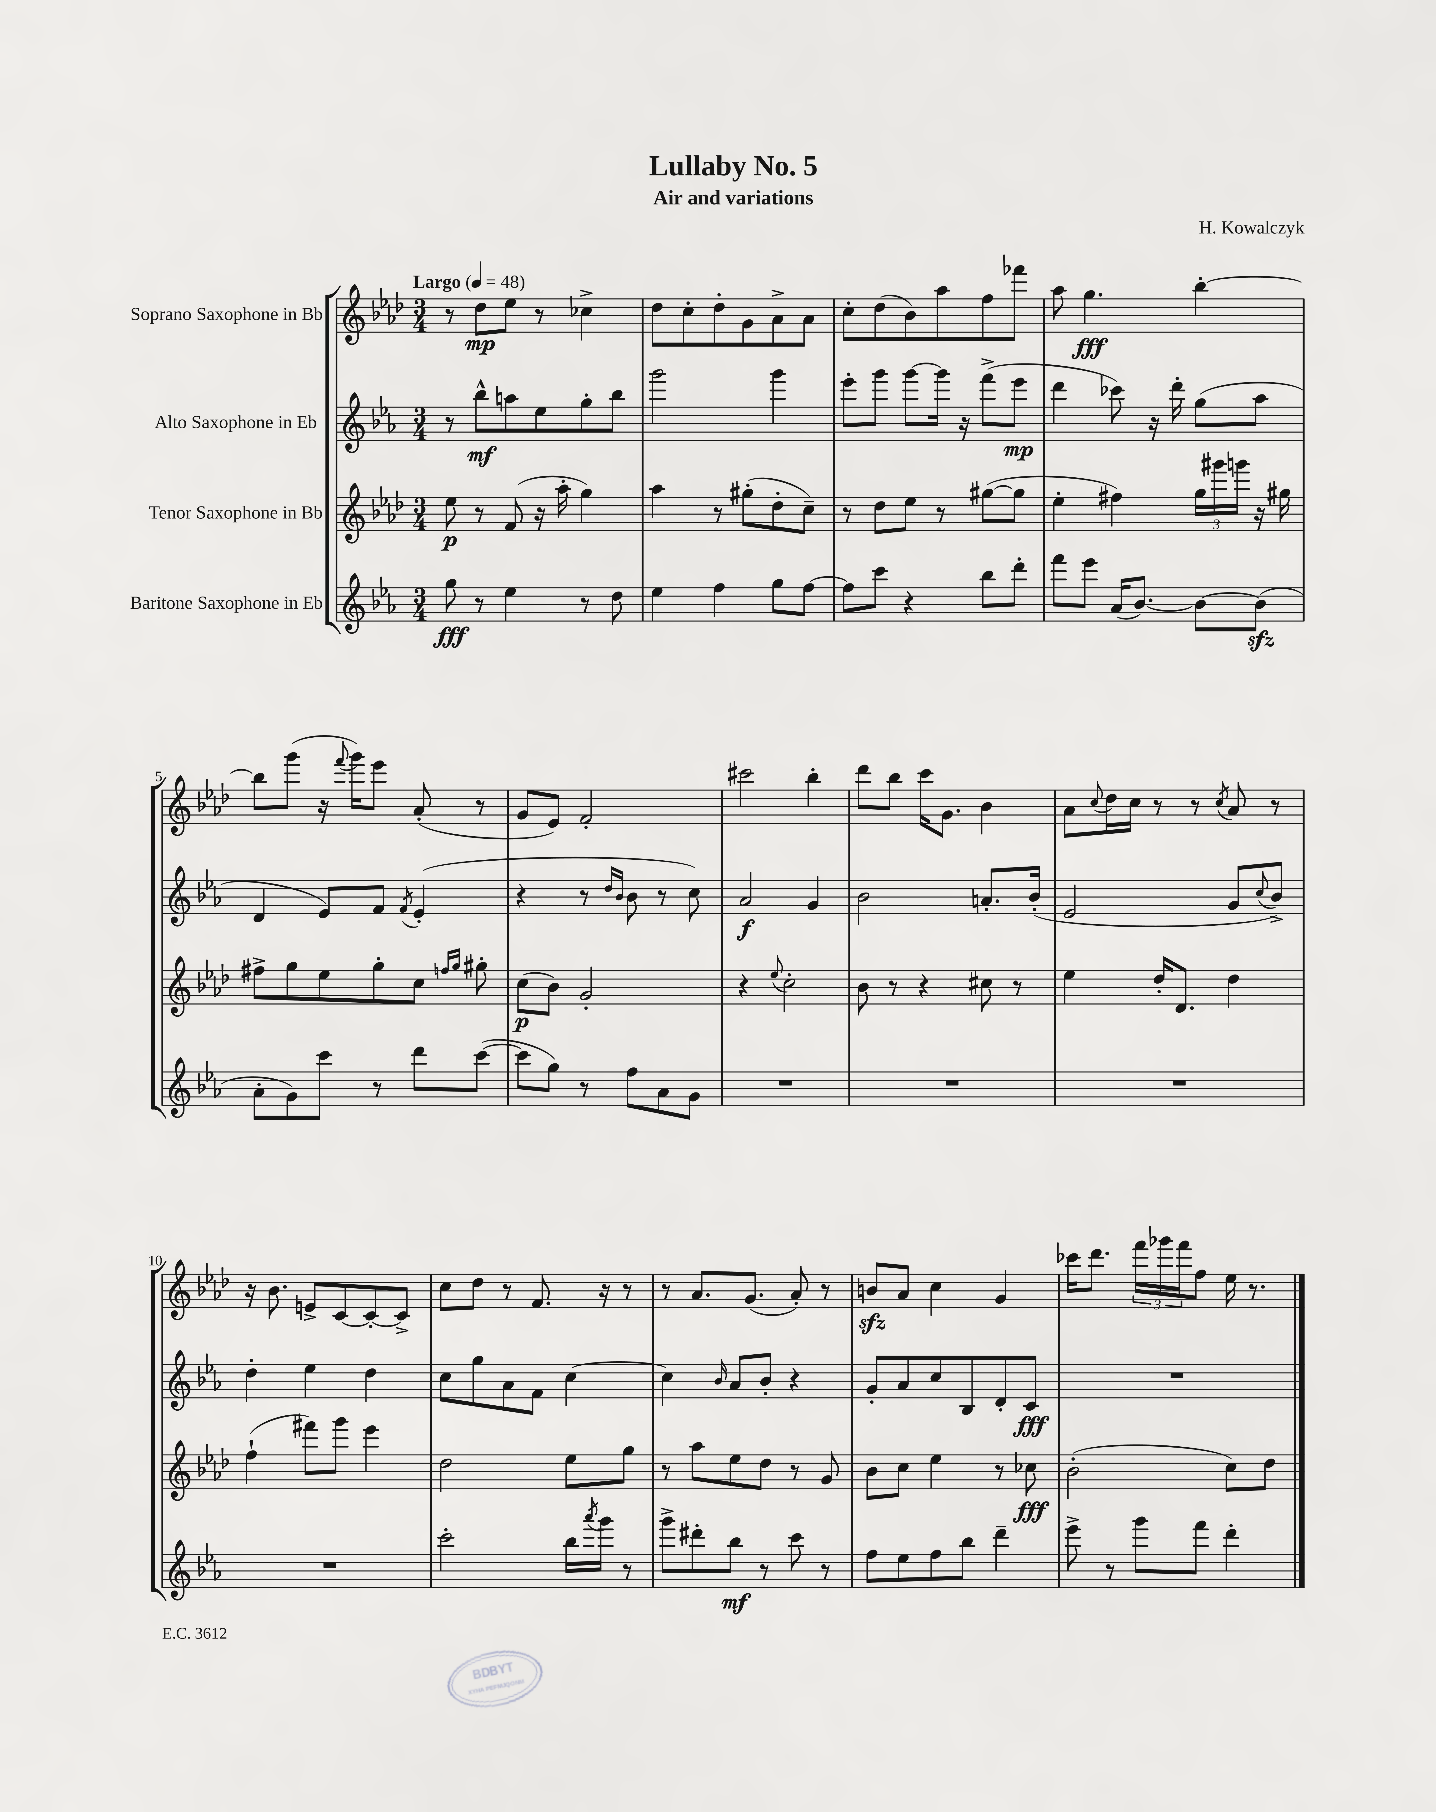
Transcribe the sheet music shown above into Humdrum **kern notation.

**kern	**kern	**kern	**kern
*staff4	*staff3	*staff2	*staff1
*clefG2	*clefG2	*clefG2	*clefG2
*k[b-e-a-]	*k[b-e-a-d-]	*k[b-e-a-]	*k[b-e-a-d-]
*M3/4	*M3/4	*M3/4	*M3/4
*MM48	*MM48	*MM48	*MM48
8gg	8ee-	8r	8r
8r	8r	8bb-^^	8dd-
4ee-	(8f	8aa	8ee-
.	16r	8ee-	8r
.	16aa-'	.	.
8r	4gg)	8gg'	4cc-^
8dd	.	8bb-	.
=	=	=	=
4ee-	4aa-	2ggg	8dd-
.	.	.	8cc'
4ff	8r	.	8dd-'
.	(8gg#'	.	8g
8gg	8dd-'	4ggg	8a-^
[8ff	8cc~)	.	8a-
=	=	=	=
8ff]	8r	8eee-'	8cc'
8ccc	8dd-	8ggg	(8dd-
4r	8ee-	[8ggg	8b-)
.	8r	16ggg]	8aa-
.	.	16r	.
8bb-	([8gg#	(8fff^	8ff
8ddd'	8gg#]	8eee-	8fff-
=	=	=	=
8fff	4ee-'	4ddd	8aa-
8eee-	.	.	4.gg
(16a-	4ff#)	8ccc-)	.
[8.b-)	.	.	.
.	.	16r	.
.	.	16ddd'	.
8b-_	24gg	(8gg	[4bb-'
.	24ggg#	.	.
.	24ggg	.	.
(8b-]	16r	8aa-	.
.	16gg#	.	.
=	=	=	=
8a-'	8ff#^	4d	8bb-]
8g)	8gg	.	(8ggg
8ccc	8ee-	8e-)	16r
.	.	.	8qqfff
.	.	.	16ggg)
8r	8gg'	8f	8eee-
.	.	8qf	.
8ddd	8cc	(4e-'	(8a-'
.	16qqff	.	.
.	16qqgg	.	.
([8ccc	8gg#'	.	8r
=	=	=	=
8ccc]	(8cc	4r	8g
8gg)	8b-)	.	8e-)
8r	2g'	8r	2f'
.	.	16qqdd	.
.	.	16qqb-	.
8ff	.	8b-	.
8a-	.	8r	.
8g	.	8cc)	.
=	=	=	=
2.r	4r	2a-	2ccc#
.	8qqee-	.	.
.	2cc'	.	.
.	.	4g	4bb-'
=	=	=	=
2.r	8b-	2b-	8ddd-
.	8r	.	8bb-
.	4r	.	16ccc
.	.	.	8.g
.	8cc#	8.a'	4b-
.	8r	.	.
.	.	(16b-'	.
=	=	=	=
2.r	4ee-	2e-	8a-
.	.	.	8qqcc
.	.	.	16dd-
.	.	.	16cc
.	16dd-'	.	8r
.	8.d-	.	.
.	.	.	8r
.	.	.	8qcc
.	4dd-	8g	8a-
.	.	8qqcc	.
.	.	8b-^)	8r
=	=	=	=
2.r	(4ff`	4dd'	16r
.	.	.	8.b-
.	8fff#)	4ee-	8e^
.	8ggg	.	[8c
.	4eee-	4dd	8c'_
.	.	.	8c^]
=	=	=	=
2ccc'	2dd-	8cc	8cc
.	.	8gg	8dd-
.	.	8a-	8r
.	.	8f	8.f
16bb-	8ee-	[4cc	.
8qaaa-	.	.	.
16ggg	.	.	16r
8r	8gg	.	8r
=	=	=	=
8ggg^	8r	4cc]	8r
8ddd#'	8aa-	.	8.a-
.	.	16qqb-	.
8bb-	8ee-	8a-	.
.	.	.	(8.g
8r	8dd-	8b-'	.
8ccc	8r	4r	8a-')
8r	8g	.	8r
=	=	=	=
8ff	8b-	8g'	8b
8ee-	8cc	8a-	8a-
8ff	4ee-	8cc	4cc
8bb-	.	8B-	.
4ddd~	8r	8d'	4g
.	8cc-	8c	.
=	=	=	=
8eee-^	(2b-'	2.r	16ccc-
.	.	.	8.ddd-
8r	.	.	.
8ggg	.	.	24fff
.	.	.	24ggg-
.	.	.	24fff
8fff	.	.	8ff
4ddd'	8cc)	.	16ee-
.	.	.	8.r
.	8dd-	.	.
==	==	==	==
*-	*-	*-	*-
